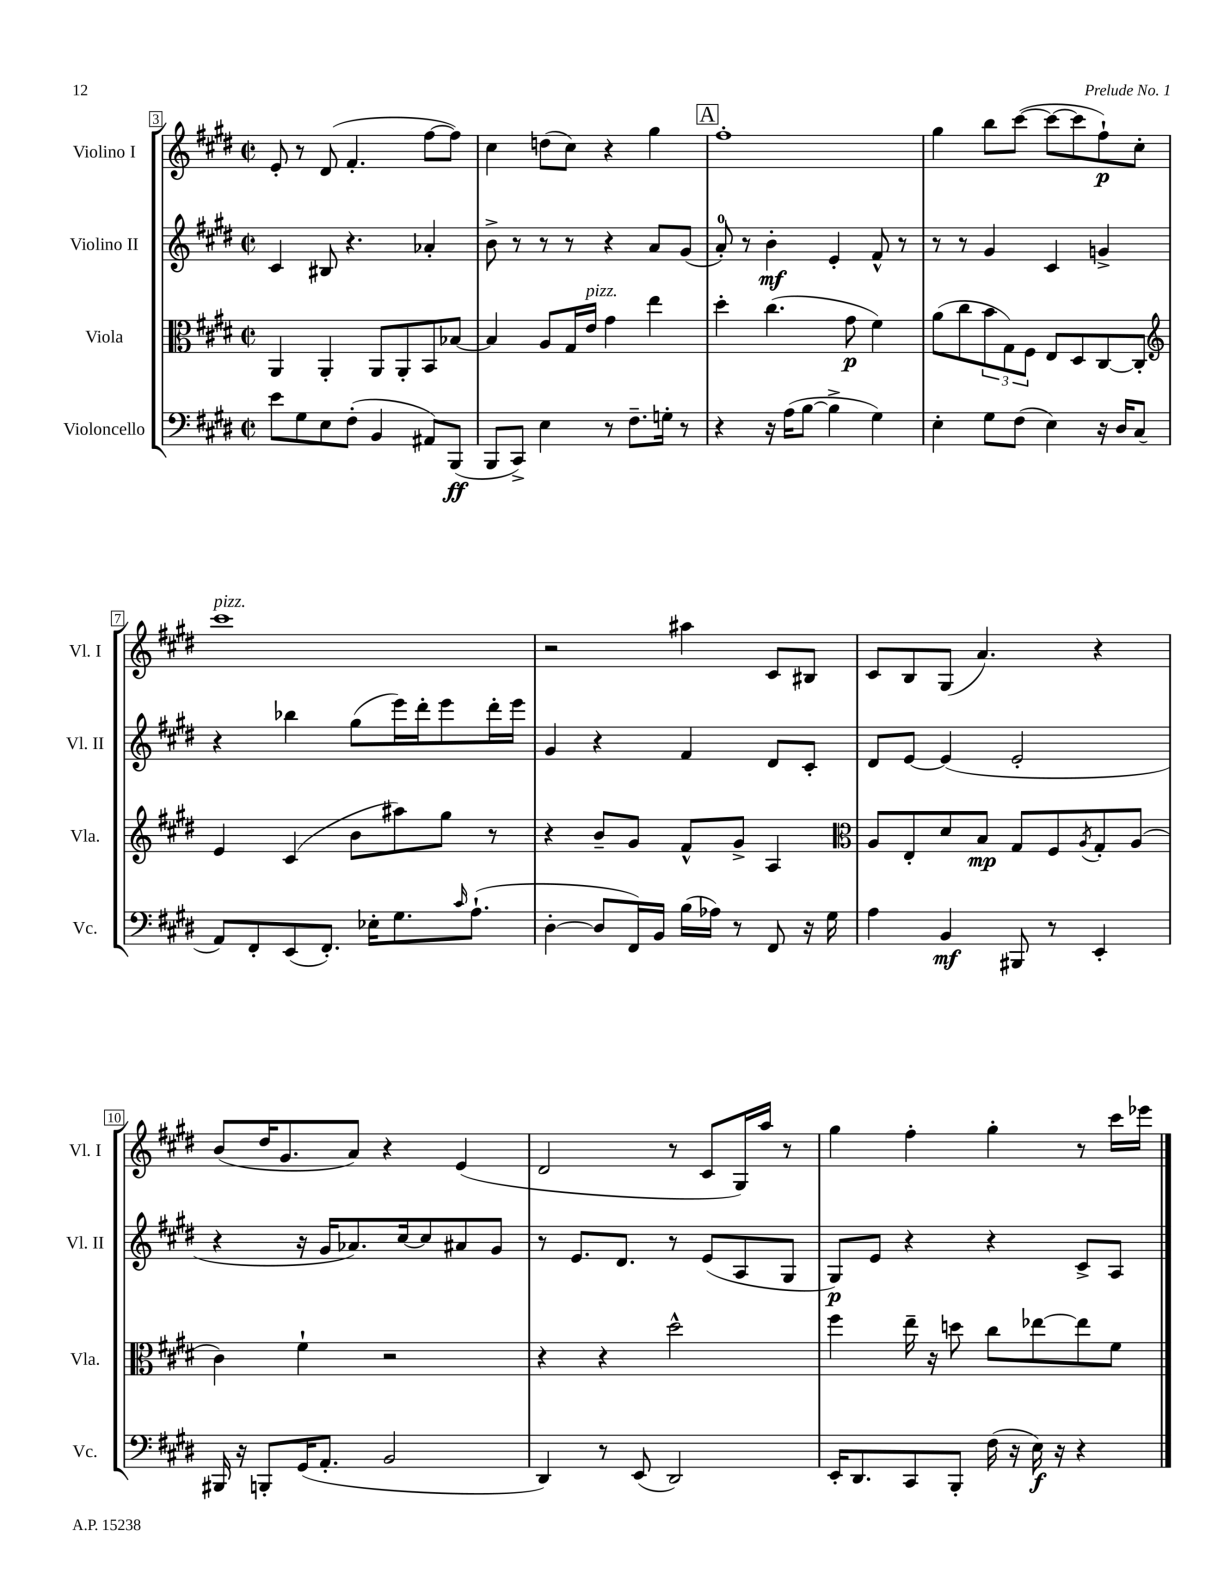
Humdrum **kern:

**kern	**kern	**kern	**kern
*staff4	*staff3	*staff2	*staff1
*clefF4	*clefC3	*clefG2	*clefG2
*k[f#c#g#d#]	*k[f#c#g#d#]	*k[f#c#g#d#]	*k[f#c#g#d#]
*M2/2	*M2/2	*M2/2	*M2/2
*met(c|)	*met(c|)	*met(c|)	*met(c|)
8e	4AA	4c#	8e'
8G#	.	.	8r
8E	4AA'	8B#	(8d#
(8F#'	.	4.r	4.f#'
4BB	8AA	.	.
.	8AA'	.	.
8AA#)	8BB	4a-'	[8ff#
(8BBB	[8B-	.	8ff#])
=	=	=	=
8BBB	4B-]	8b^	4cc#
8CC#^)	.	8r	.
4E	8A	8r	(8dd
.	16G#	8r	8cc#)
.	16e	.	.
8r	4g#	4r	4r
8.F#~	.	.	.
.	4ee	8a	4gg#
16G'	.	.	.
8r	.	(8g#	.
=	=	=	=
4r	4dd#'	8a')	1ff#'
.	.	8r	.
16r	(4.cc#	4b'	.
(16A	.	.	.
[8B	.	.	.
4B^]	.	4e'	.
.	8g#	.	.
4G#)	4f#)	8f#^^	.
.	.	8r	.
=	=	=	=
4E'	(8a	8r	4gg#
.	8cc#	8r	.
8G#	12b	4g#	8bb
.	12G#)	.	.
(8F#	.	.	([8ccc#
.	12F#	.	.
4E)	8E	4c#	8ccc#_
.	8D#	.	8ccc#]
16r	[8C#	4g^	8ff#`)
16D#	.	.	.
(8C#	8C#']	.	8cc#'
=	=	=	=
*	*clefG2	*	*
8AA)	4e	4r	1ccc#
8FF#'	.	.	.
(8EE	(4c#	4bb-	.
8.FF#')	.	.	.
.	8b	(8gg#	.
16E-'	.	.	.
8.G#	8aa#)	16eee)	.
.	.	16ddd#'	.
.	8gg#	8eee	.
16qqc#	.	.	.
(8.A`	.	.	.
.	8r	16ddd#'	.
.	.	16eee	.
=	=	=	=
[4D#'	4r	4g#	2r
8D#]	8b~	4r	.
16FF#)	8g#	.	.
16BB	.	.	.
(16B	8f#^^	4f#	4aa#
16A-)	.	.	.
8r	8g#^	.	.
8FF#	4A	8d#	8c#
16r	.	8c#'	8B#
16G#	.	.	.
=	=	=	=
*	*clefC3	*	*
4A	8A	8d#	8c#
.	8E'	[8e	8B
4BB	8d#	(4e]	(8G#
.	8B	.	4.a)
8BBB#	8G#	2e'	.
8r	8F#	.	.
.	8qA	.	.
4EE'	8G#'	.	4r
.	(8A	.	.
=	=	=	=
16BBB#	4c#)	4r	(8b
16r	.	.	.
8BBB'	.	.	16dd#
.	.	.	8.g#
(16GG#	4f#`	16r	.
8.AA'	.	16g#	.
.	.	8.a-)	8a)
2BB	2r	.	4r
.	.	[16cc#	.
.	.	8cc#]	.
.	.	8a#	(4e
.	.	8g#	.
=	=	=	=
4DD#)	4r	8r	2d#
.	.	8.e	.
8r	4r	.	.
.	.	8.d#	.
(8EE	.	.	.
2DD#)	2dd#^^	8r	8r
.	.	(8e	8c#
.	.	8A	16G#)
.	.	.	16aa
.	.	8G#	8r
=	=	=	=
16EE'	4ff#	8G#)	4gg#
8.DD#	.	.	.
.	.	8e	.
8CC#	16ee~	4r	4ff#'
.	16r	.	.
8BBB'	8dd	.	.
(16F#	8cc#	4r	4gg#'
16r	.	.	.
16E)	[8ee-	.	.
16r	.	.	.
4r	8ee-]	8c#^	8r
.	8f#	8A	16ccc#
.	.	.	16eee-
==	==	==	==
*-	*-	*-	*-
